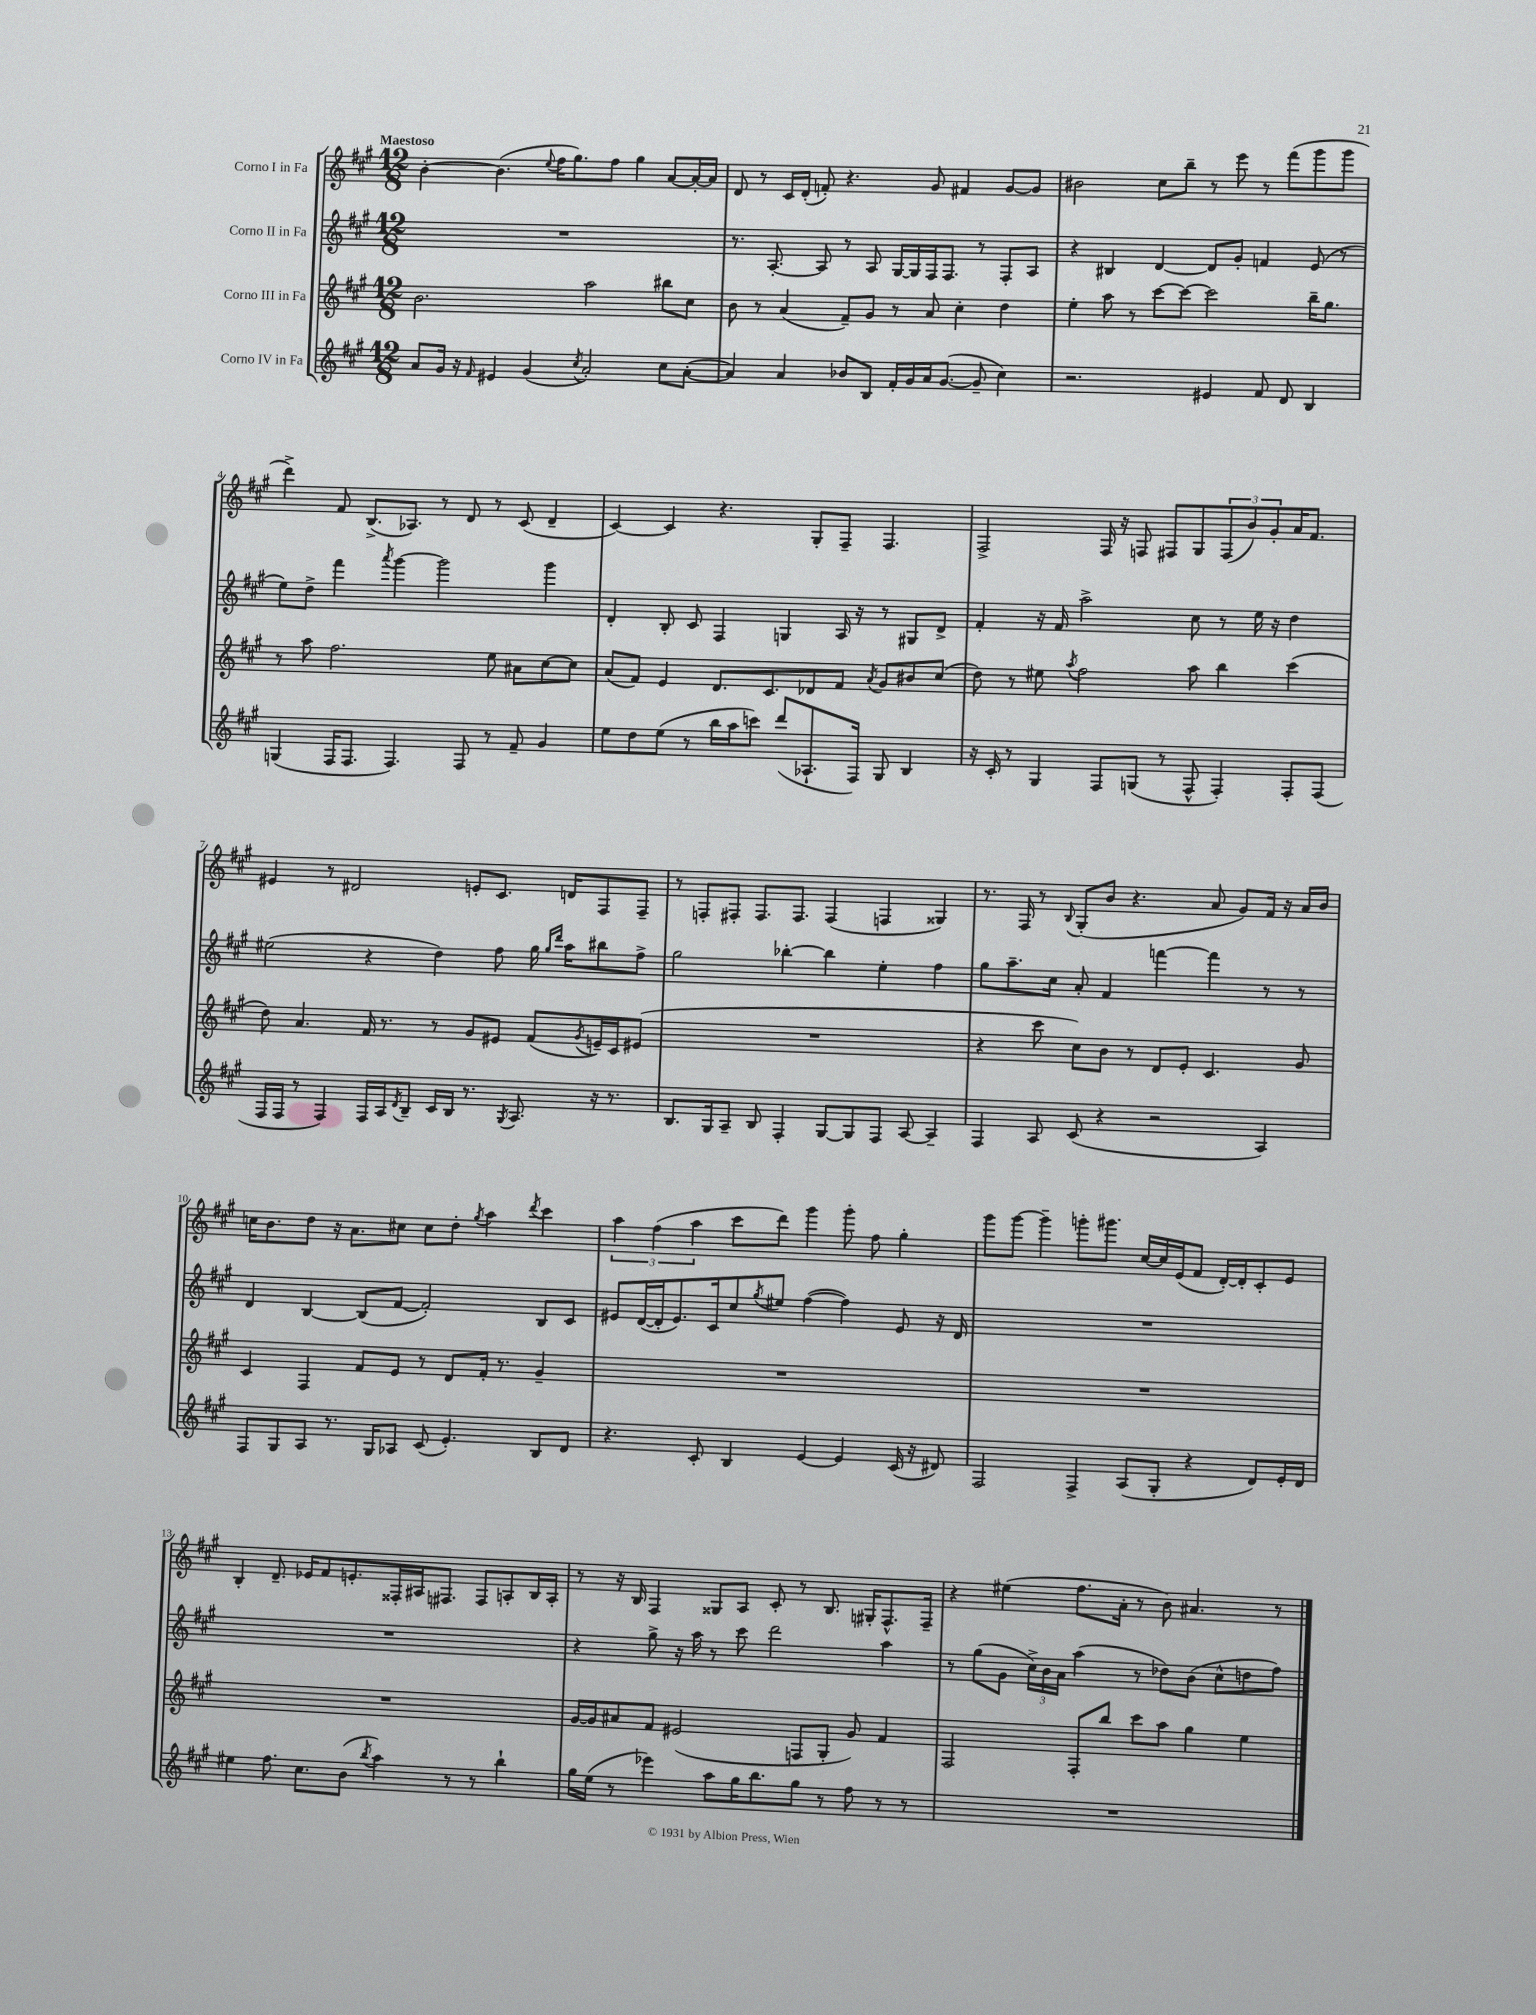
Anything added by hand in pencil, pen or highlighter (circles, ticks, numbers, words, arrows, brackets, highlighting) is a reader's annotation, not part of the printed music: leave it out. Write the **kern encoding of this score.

**kern	**kern	**kern	**kern
*staff4	*staff3	*staff2	*staff1
*clefG2	*clefG2	*clefG2	*clefG2
*k[f#c#g#]	*k[f#c#g#]	*k[f#c#g#]	*k[f#c#g#]
*M12/8	*M12/8	*M12/8	*M12/8
8a/L	2.b\	1.r	[4b'\
16g#/Jk	.	.	.
16r	.	.	.
16qqf#/	.	.	.
4e#/	.	.	(4.b\]
(4g#/	.	.	.
.	.	.	8qqee/
.	.	.	16ff#\LK
.	.	.	8.gg#\)
8qcc#/	.	.	.
2a'/)	2aa\	.	.
.	.	.	8ff#\J
.	.	.	4gg#\
8cc#\L	8bb#\L	.	[8a/L
([8a'\J	8cc#\J	.	16a'/_L
.	.	.	16a/]JJ
=	=	=	=
4a/])	8b\	8.r	8d/
.	8r	.	8r
.	.	[8.A'/	.
4a/	(4a/	.	16c#/LL
.	.	.	(16d'/JJ
.	.	8A/]	8f'/)
8b-/L	8f#~/L)	8r	4.r
8B/J	8g#/J	8A/	.
16f#'/LL	8r	[16G#/LL	.
16g#/	.	16G#/]	.
16a/J	8a/	16F#/J	8g#/
([8.g#/J	.	8.F#/J	.
.	4cc#'\	.	4f#/
8g#~/]	.	8r	.
4cc#\)	4dd\	8F#'/L	[8g#/L
.	.	8A/J	8g#/]J
=	=	=	=
2.r	4ee'\	4r	2b#\
.	8aa\	4B#/	.
.	8r	.	.
.	[8ccc#\L	[4d/	8cc#\L
.	8ccc#\_J	.	8bb~\J
4e#/	2ccc#\]	8d/]L	8r
.	.	8g#'/J	8eee\
8f#/	.	4f/	8r
8d/	.	.	(8fff#\L
4B/	16bb~\LK	(8e/	8ggg#\
.	8.gg#\J	.	.
.	.	8r	8ggg#\J
=	=	=	=
(4G/	8r	8ee\L)	4ddd^\)
.	8aa\	8dd^\J	.
16F#/LK	2.ff#\	4fff#\	8f#/
8.F#/J	.	.	.
.	.	.	(8.B^/L
.	.	8qaaa/	.
4.F#/)	.	[4ggg#\	.
.	.	.	8.A-/J)
.	.	2ggg#\]	8r
8F#/	.	.	8d/
8r	8ee\	.	8r
8f#~/	8a#\L	.	(8c#/
4g#/	[8cc#\	4ggg#\	4d~/
.	8cc#\]J	.	.
=	=	=	=
8ee\L	(8a/L	4d'/	[4c#/)
8dd\	8f#/J)	.	.
(8ee\J	4e/	8B'/	4c#/]
8r	.	8c#/	.
16bb\LL	8.d/L	4F#/	4.r
16aa\J	.	.	.
8ccc\J)	.	.	.
.	8.c#/	.	.
(8ddd/L	.	4G/	.
8.A-`/	8d-/	.	8G#'/L
.	8f#/J	16A/	8F#~/J
16F#/Jk)	.	16r	.
.	8qa/	.	.
8G#/	8g#/L	8r	4.F#/
4B/	8b#/	8G#/L	.
.	(8cc#/J	8d^/J	.
=	=	=	=
16r	8dd\)	4f#'/	2F#^/
16c#'/	.	.	.
8r	8r	.	.
4G#/	8ee#\	16r	.
.	.	16f#/	.
.	8qaa/	.	.
.	2ff#\	2aa^\	.
8F#/L	.	.	16F#/
.	.	.	16r
(8G/J	.	.	8F/
8r	.	.	8F#/L
8F#^^/	8aa\	8cc#\	8G#/
4F#'/)	4bb\	8r	(12F#/
.	.	.	12b/)
.	.	16ee\	.
.	.	.	12g#'/
.	.	16r	.
8F#'/L	(4ccc#\	4dd\	16a/K
.	.	.	8.f#/J
(8F#/J	.	.	.
=	=	=	=
16F#/LL	8dd\)	(2ee#\	4e#/
16F#/JJ	.	.	.
8r	4.a/	.	.
4F#/)	.	.	8r
.	.	.	2d#/
16F#/LL	16f#/	4r	.
16A/J	8.r	.	.
8qd/	.	.	.
8B~/J	.	.	.
16c#/LL	8r	4dd\)	.
16B/JJ	.	.	.
8.r	8g#/L	.	8e'/L
.	8e#/J	8ff#\	8.c#/J
8qG#/	.	.	.
8.A/	.	.	.
.	(8f#/L	16gg#\	.
.	.	16qqgg#/LL	.
.	.	16qqddd/JJ	.
.	.	16aa\LK	16d/LK
.	8qg#/	.	.
16r	16e~/L)	8bb#\	8F#/
8.r	16c#/J	.	.
.	(8e#/J	8ff#^\J	8F#~/J
=	=	=	=
8.B/L	1.r	2gg#\	8r
.	.	.	8F'/L
16G#/k	.	.	.
8A~/J	.	.	8F#'/J
8B/	.	.	8.F#/L
4F#'/	.	[4bb-'\	.
.	.	.	8.F#/J
[8G#/L	.	4bb-\]	(4F#/
8G#/]	.	.	.
8F#/J	.	4ee'\	4F/
[8A/	.	.	.
4A~/]	.	4ff#\	4G##/)
=	=	=	=
4F#/	4r	8gg#\L	8.r
.	.	8.aa~\	.
.	.	.	16F#/
8A/	8ccc#\	.	8r
.	.	16cc#\Jk	.
.	.	.	8qqB/
(8c#/	8cc#\L)	8a'/	(8G#'/L
4r	8b\J	4f#/	8b/J
.	8r	.	4.r
2r	8d/L	[4fff\	.
.	8e'/J	.	.
.	4.c#/	4fff\]	8a/
.	.	.	8g#/L)
4A/)	.	8r	16f#/Jk
.	.	.	16r
.	8g#/	8r	16a/LL
.	.	.	16b/JJ
=	=	=	=
8F#/L	4c#/	4d/	16cc\LK
.	.	.	8.b\
8G#/	.	.	.
8A/J	4F#/	[4B/	8dd\J
8.r	.	.	16r
.	.	.	8.a\L
.	8f#/L	(8B/]L	.
16G#/LK	.	.	.
8A-/J	8e/J	[8f#/J	8cc#\J
(8c#/	8r	2f#'/])	8cc#\L
4.e'/)	8d/L	.	8dd'\J
.	.	.	8qgg#/
.	16f#'/Jk	.	4aa\
.	8.r	.	.
.	.	.	8qddd/
8B/L	4g#~/	8B/L	4ccc#\
8d/J	.	8c#/J	.
=	=	=	=
4.r	1.r	8e#/L	6aa\
.	.	([16d/L	.
.	.	.	(6ff#\
.	.	16d'/]J	.
.	.	8.e#/)	.
.	.	.	6aa\
8c#'/	.	.	.
.	.	16c#/k	.
4B/	.	8cc#/	8ccc#\L
.	.	8qgg#/	.
.	.	8ee#/J	8ddd\J)
[4e/	.	([4ff#\	4ggg#\
4e/]	.	4ff#\])	8ggg#'\
.	.	.	8ff#\
(16c#/	.	8e#/	4gg#'\
16r	.	.	.
8d#/)	.	16r	.
.	.	16d/	.
=	=	=	=
2F#/	1.r	1.r	8ggg#\L
.	.	.	[8ggg#\J
.	.	.	4ggg#~\]
4F#^/	.	.	8ggg'\L
.	.	.	8.ggg#\J
(8A/L	.	.	.
.	.	.	[16cc#/LL
8G#'/J	.	.	16cc#/]
.	.	.	(16e/J
4r	.	.	8f#/J
.	.	.	[16d'/LL)
.	.	.	16d'/]J
8d/L)	.	.	8c#'/
16e'/L	.	.	8e/J
16d/JJ	.	.	.
=	=	=	=
4ee#\	1.r	1.r	4B'/
8.ff#\	.	.	8.d~/
8.cc#\L	.	.	16e-/LK
.	.	.	8f#/
(8b\J	.	.	8.e'/
8qbb/	.	.	.
4aa\)	.	.	.
.	.	.	16F##'/L
.	.	.	16A#/J
.	.	.	8.F#/J
8r	.	.	.
8r	.	.	8F#/L
4bb`\	.	.	8A'/
.	.	.	16B/L
.	.	.	16A'/JJ
=	=	=	=
16gg#\LL	[16g#/LL	4r	8r
(16ee\JJ	16g#/]J	.	.
8r	8a#/	.	16r
.	.	.	16B/
4eee-\)	8f#/J	8gg#^\	4F#/
.	(2e#/	16r	.
.	.	16aa\	.
8aa\L	.	8r	8G##/L
16gg#\K	.	8ccc#\	8A/J
8.bb\	.	.	.
.	.	2ddd\	8c#'/
8gg#\J	8F/L	.	8r
8r	8G#'/J	.	8.B/
8ff#\	8g#/)	.	.
.	.	.	16G#'/LK
8r	4f#/	4aa\	8.F#^^/
8r	.	.	.
.	.	.	16F#~/Jk
=	=	=	=
1.r	2F#/	8r	4r
.	.	(8gg#\L	.
.	.	8g#\J	(4ee#\
.	.	24cc#^\LL)	.
.	.	24b\	.
.	.	24a\JJ	.
.	8F#'/L	(4aa\	8.ff#\L
.	8bb/J	.	.
.	.	.	16a'\Jk
.	8ccc#\L	8r	8r
.	8aa\J	8dd-\L)	8b\)
.	4gg#\	(8b\J	4.a#/
.	.	8cc#^^\L	.
.	4ee\	8dd\	.
.	.	8ff#\J)	8r
==	==	==	==
*-	*-	*-	*-
